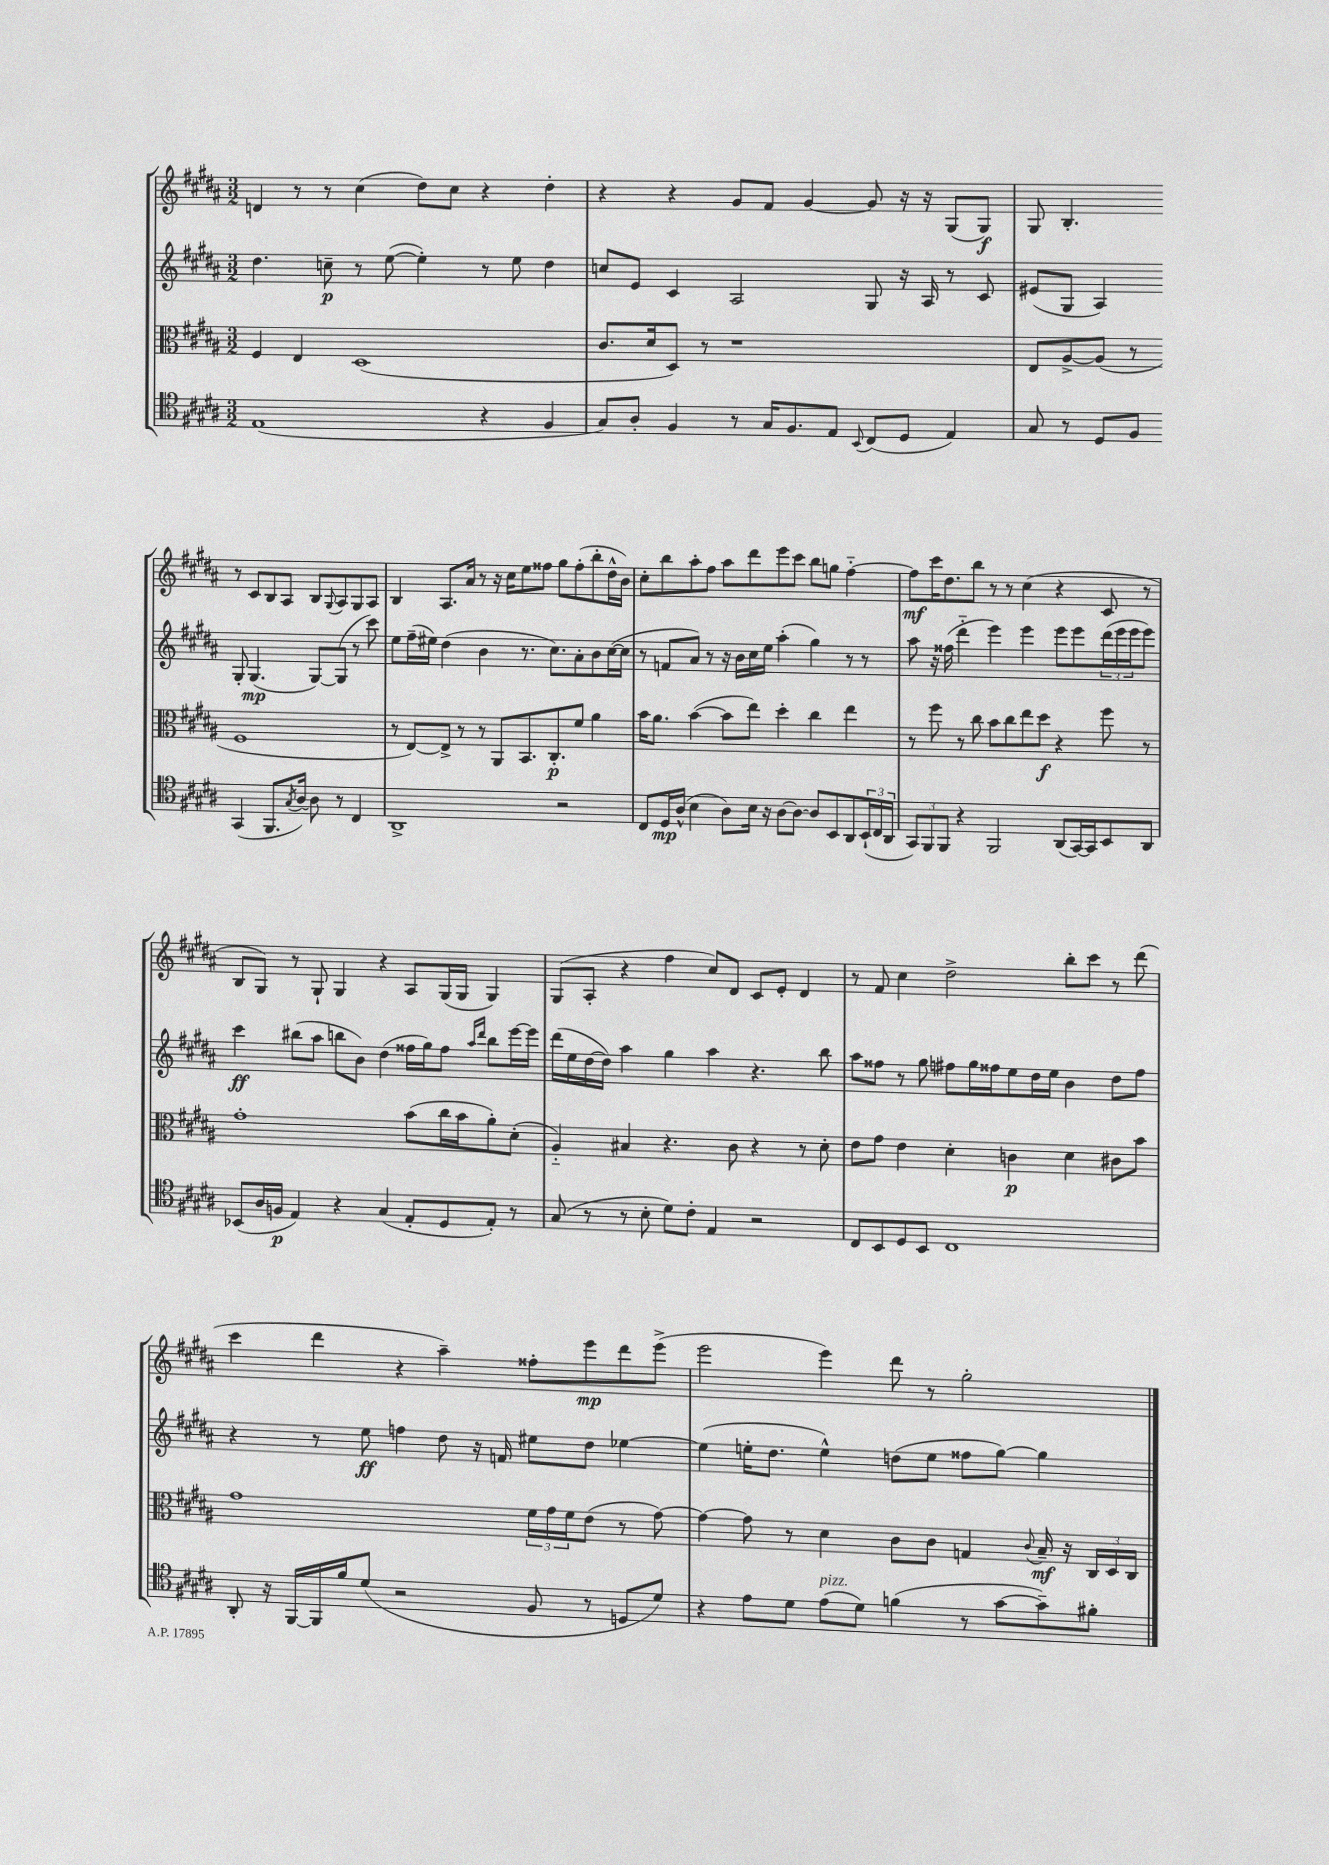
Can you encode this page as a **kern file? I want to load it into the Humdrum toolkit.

**kern	**kern	**kern	**kern
*staff4	*staff3	*staff2	*staff1
*clefC4	*clefC3	*clefG2	*clefG2
*k[f#c#g#d#a#]	*k[f#c#g#d#a#]	*k[f#c#g#d#a#]	*k[f#c#g#d#a#]
*M3/2	*M3/2	*M3/2	*M3/2
(1E	4F#	4.dd#	4d
.	4E	.	8r
.	.	8cc~	8r
.	(1D#	8r	(4cc#
.	.	([8ee	.
.	.	4ee'])	8dd#)
.	.	.	8cc#
4r	.	8r	4r
.	.	8ee	.
4F#	.	4dd#	4dd#'
=	=	=	=
8G#)	8.c#	8cc	4r
8A#'	.	8e	.
.	16d#	.	.
4F#	8D#)	4c#	4r
.	8r	.	.
8r	1r	2A#	8g#
16G#	.	.	8f#
8.F#	.	.	.
.	.	.	[4g#
8E	.	.	.
8qqBB	.	.	.
(8C#	.	8G#	8g#]
8D#	.	16r	16r
.	.	16A#	16r
4E)	.	8r	(8G#
.	.	8c#	8G#)
=	=	=	=
8G#	8E	(8e#	8G#
8r	[8A#^	8G#	4.B'
8D#	(8A#]	4A#)	.
8F#	8r	.	.
(4GG#	1F#	8G#'	8r
.	.	(4.G#	8c#
8.FF#	.	.	8B
.	.	.	8A#
8qG#	.	.	.
[16A#)	.	.	.
8A#]	.	[8G#)	8B
.	.	.	8qqG#
8r	.	(8G#]	8A#
4C#	.	8r	8G#
.	.	8ccc#)	8A#
=	=	=	=
1AA#^	8r	8ee	4B
.	[8E)	(16ff#~	.
.	.	16ee#)	.
.	8E^]	(4dd#	8.A#
.	8r	.	.
.	.	.	16a#
.	8r	4b	8r
.	8AA#	.	16r
.	.	.	16cc#
.	8.BB	8.r	8ee
.	.	.	8ff##
.	8.C#'	8.cc#)	.
2r	.	.	8gg#
.	8f#	8a#'	(8ff##'
.	4a#	8b	8bb'
.	.	([16cc#	16dd#^^
.	.	16cc#]	16b)
=	=	=	=
8C#	16b	8r	8cc#'
.	8.a#	.	.
16D#	.	8f	8bb
(16A#^^	.	.	.
4B	([4b	8a#)	8aa#'
.	.	8r	8ff#
8A#)	8b]	16r	8aa#
.	.	16b	.
16B	8ee)	16cc#	8ddd#
16r	.	16ee	.
[8A#	4dd#'	(4aa#'	8eee
8A#_	.	.	8ccc#
8A#]	4cc#	4gg#)	8bb
8BB	.	.	8gg
8AA#	4ee	8r	[4ff#'~
(24BB`	.	8r	.
24C#	.	.	.
24AA#	.	.	.
=	=	=	=
12GG#)	8r	8aa#	8ff#]
12FF#	.	.	.
.	8ff#	16r	16ccc#
12FF#	.	.	.
.	.	(16ff##	8.dd#
4r	8r	4ddd#'~	.
.	8cc#	.	8bb
2FF#	8b	4eee)	8r
.	8cc#	.	8r
.	8ee	4eee	(4cc#
.	8dd#	.	.
(8AA#	4r	8eee	4r
[16GG#)	.	8eee	.
16GG#]	.	.	.
8BB	8ff#	(24ddd#	8c#
.	.	24eee	.
.	.	24eee	.
8AA#	8r	8eee)	8r
=	=	=	=
(8BB-	1g#'	4ccc#	8B
16A#	.	.	8G#)
16F	.	.	.
4E)	.	(8bb#	8r
.	.	8aa#	8G#`
4r	.	8bb	4G#
.	.	8b)	.
(4G#	.	(4dd#	4r
8E'	(8b	16ff##	8A#
.	.	16gg#)	.
8D#	16cc#	8ff##	(16G#
.	16b	.	16G#
.	.	16qqaa#	.
.	.	16qqddd#	.
8E')	8a#')	8bb	4G#)
8r	(8d#'	[16eee	.
.	.	16eee]	.
=	=	=	=
(8G#	4A#'~)	(16ddd#	(8G#
.	.	16ee	.
8r	.	[16dd#	8A#'
.	.	16dd#])	.
8r	4B#	4aa#	4r
8B'	.	.	.
8d#)	4.r	4gg#	4ff#
8c#'	.	.	.
4E	.	4aa#	8cc#)
.	8c#	.	8d#
2r	4r	4.r	8c#
.	.	.	8e'
.	8r	.	4d#
.	8d#'	8bb	.
=	=	=	=
8C#	8e	8aa#	8r
8BB	8g#	8ff##	8f#
8D#	4e	8r	4cc#
8BB	.	8gg#	.
1C#	4d#'	8ff#	2dd#^
.	.	16gg#	.
.	.	16ff##	.
.	4c	8ee	.
.	.	16dd#	.
.	.	16ee	.
.	4d#	4b	8bb'
.	.	.	8ccc#
.	8c#	8dd#	8r
.	8b	8ff##	(8ddd#
=	=	=	=
8AA#'	1g#	4r	4ccc#
16r	.	.	.
[16FF#	.	.	.
16FF#]	.	8r	4ddd#
16f#	.	.	.
(8d#	.	8ee	.
2r	.	4ff	4r
.	.	8dd#	4aa#~)
.	.	16r	.
.	.	16f	.
8F#	24f#	8ee#	8ff##'
.	24g#	.	.
.	24f#	.	.
8r	(8e	8dd#	8eee
8D	8r	[4ee-	8ddd#
8d#)	[8g#)	.	(8eee^
=	=	=	=
4r	4g#_	(4ee-]	2eee
8e	8g#]	16ee'	.
.	.	8.dd#	.
8d#	8r	.	.
(8e	4d#	4ee^^)	4eee)
8d#)	.	.	.
(4f	8c#	(8dd	8ddd#
.	8c#	8ee	8r
8r	4G	8ff##	2gg#'
[8g#	.	[8gg#)	.
.	8qqc#	.	.
8g#~])	16B~	4gg#]	.
.	16r	.	.
8f#'	24C#	.	.
.	24D#	.	.
.	24C#	.	.
==	==	==	==
*-	*-	*-	*-
